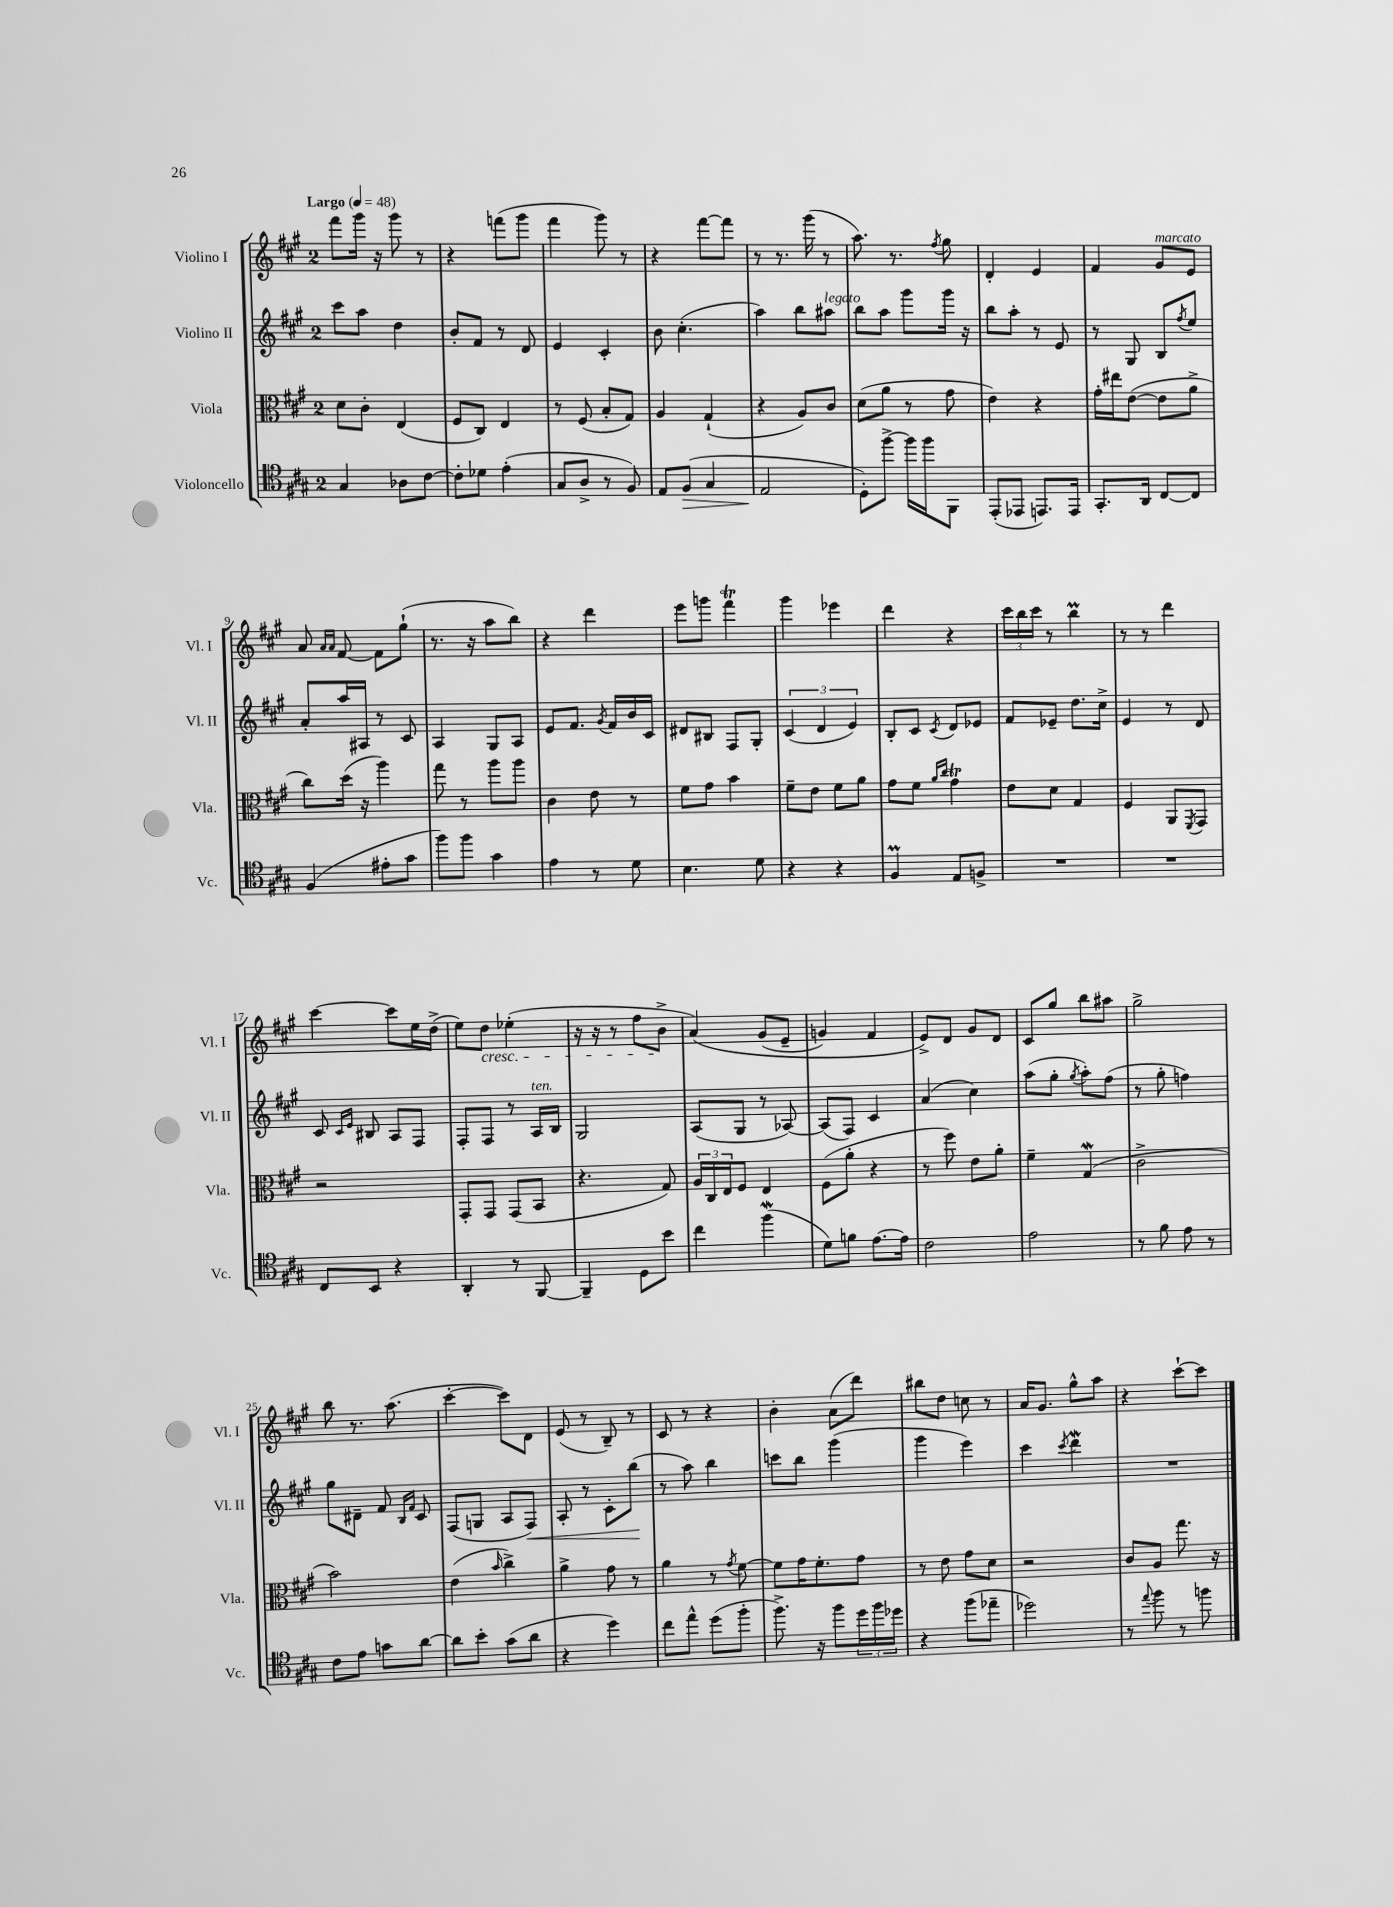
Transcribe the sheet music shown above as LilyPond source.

<<
\new StaffGroup <<
\new Staff = "s0" \with { instrumentName = "Violino I" shortInstrumentName = "Vl. I" } {
    \clef treble \key a \major \once \override Staff.TimeSignature.style = #'single-digit \time 2/4 \tempo "Largo" 4 = 48
    fis'''8 gis'''16 r16 gis'''8 r8 |
    r4 f'''8( gis'''8 |
    fis'''4 gis'''8) r8 |
    r4 fis'''8~ fis'''8 |
    r8 r8. gis'''16( r8 |
    a''8.) r8. \acciaccatura { fis''8 } gis''8 |
    d'4-. e'4 |
    fis'4 gis'8^\markup { \italic "marcato" } e'8 |
    a'8 \grace { a'16 a'16 } fis'8~ fis'8 gis''8-!( |
    r8. r16 a''8 b''8) |
    r4 d'''4 |
    e'''8 g'''8 fis'''4\trill |
    gis'''4 ees'''4 |
    d'''4 r4 |
    \tuplet 3/2 { cis'''16 b''16 cis'''16 } r8 b''4\prall |
    r8 r8 d'''4 |
    cis'''4~ cis'''8 e''16 d''16->( |
    e''8) d''8\cresc ees''4-.( |
    r16 r16 r8 fis''8 b'8->\! |
    a'4)\( gis'8( e'8-- |
    g'4) fis'4 |
    e'8->\) d'8 gis'8 d'8 |
    cis'8 gis''8 b''8 ais''8 |
    gis''2-> |
    b''8 r8. a''8.( |
    cis'''4~-. cis'''8) d'8 |
    e'8( r8 b8--) r8 |
    cis'8 r8 r4 |
    b'4-. a'8( d'''8) |
    bis''8 d''8 c''8 r8 |
    a'16 gis'8. gis''8-^ a''8 |
    r4 cis'''8~-! cis'''8 \bar "|." |
}
\new Staff = "s1" \with { instrumentName = "Violino II" shortInstrumentName = "Vl. II" } {
    \clef treble \key a \major \once \override Staff.TimeSignature.style = #'single-digit \time 2/4
    cis'''8 a''8 d''4 |
    b'8-. fis'8 r8 d'8 |
    e'4 cis'4-. |
    b'8 cis''4.-.( |
    a''4) b''8 ais''8^\markup { \italic "legato" } |
    b''8 a''8 gis'''8 gis'''16 r16 |
    b''8 a''8-. r8 e'8 |
    r8 gis8 b8 \acciaccatura { fis''8 } e''8 |
    a'8-. a''16 ais16 r8 cis'8 |
    a4 gis8 a8 |
    e'8 fis'8. \acciaccatura { gis'8 } fis'16 b'16 cis'16 |
    dis'8 bis8 fis8 gis8-. |
    \tuplet 3/2 { cis'4( d'4 e'4) } |
    b8-. cis'8 \acciaccatura { cis'8 } d'8 ees'8 |
    fis'8 ees'8-- d''8. cis''16-> |
    e'4 r8 d'8 |
    cis'8 \grace { cis'16 e'16 } bis8 a8 fis8 |
    fis8-. fis8 r8 a16^\markup { \italic "ten." } b16 |
    gis2 |
    a8( gis8 r8 aes8~) |
    aes8( fis8) cis'4 |
    a'4( cis''4) |
    a''8( gis''8-. \acciaccatura { gis''8 } a''8-.) fis''8( |
    r8 gis''8-. f''4) |
    gis''8 dis'8-- fis'8 \grace { b16 fis'16 } cis'8 |
    fis8( g8 a8 fis8\<) |
    a8-. r8 cis'8-. b''8\!( |
    r8 a''8) b''4 |
    c'''8 b''8 gis'''4( |
    gis'''4 e'''4) |
    cis'''4 \acciaccatura { cis'''8 } d'''4\mordent |
    R2 \bar "|." |
}
\new Staff = "s2" \with { instrumentName = "Viola" shortInstrumentName = "Vla." } {
    \clef alto \key a \major \once \override Staff.TimeSignature.style = #'single-digit \time 2/4
    d'8 cis'8-. e4( |
    fis8 cis8) e4 |
    r8 fis8( b8-. gis8) |
    a4 gis4-!( |
    r4 a8) cis'8 |
    d'8( a'8 r8 gis'8 |
    e'4) r4 |
    gis'16-. eis''16 e'8~( e'8 a'8-> |
    cis''8) d''16( r16 a''4) |
    gis''8 r8 a''8 a''8 |
    cis'4 e'8 r8 |
    fis'8 gis'8 b'4 |
    fis'8-- e'8 fis'8 a'8 |
    gis'8 fis'8 \grace { a'16 cis''16 } gis'4\trill |
    e'8 d'8 gis4 |
    fis4 a,8 \acciaccatura { fis,8 } gis,8 |
    r2 |
    gis,8-. gis,8 gis,8( b,8 |
    r4. gis8) |
    \tuplet 3/2 { a16 cis16 e16 } fis8 e4 |
    fis8( a'8-. r4 |
    r8 fis''8) e'8 a'8-. |
    fis'4-- gis4\mordent( |
    cis'2-> |
    b'2) |
    e'4( \grace { b'16 } cis''4->) |
    a'4-> gis'8 r8 |
    a'4 r8 \acciaccatura { gis'8 } fis'8~ |
    fis'8 gis'16 fis'8.-. gis'8 |
    r8 e'8 gis'8 d'8 |
    r2 |
    cis'8 a8 gis''8. r16 \bar "|." |
}
\new Staff = "s3" \with { instrumentName = "Violoncello" shortInstrumentName = "Vc." } {
    \clef tenor \key a \major \once \override Staff.TimeSignature.style = #'single-digit \time 2/4
    gis4 aes8 cis'8~ |
    cis'8-. des'8 e'4-.( |
    gis8 a8-> r8 fis8) |
    e8 fis8\>( gis4 |
    e2\! |
    d8-.) fis''8~-> fis''16 fis''16 fis,8 |
    e,8-.( ees,8 e,8.) e,16 |
    gis,8.-. a,16 cis8~ cis8 |
    fis4( eis'8-. gis'8 |
    fis''8) fis''8 gis'4 |
    e'4 r8 d'8 |
    b4. d'8 |
    r4 r4 |
    fis4\prall e8 f8-> |
    R2 |
    R2 |
    cis8 b,8 r4 |
    a,4-. r8 fis,8~ |
    fis,4-- d8 b'8 |
    cis''4 fis''4\mordent( |
    d'8) f'8 e'8.~ e'16 |
    cis'2 |
    e'2 |
    r8 fis'8 e'8 r8 |
    cis'8 e'8 g'8 a'8~ |
    a'8 b'8-. gis'8( a'8 |
    r4 d''4) |
    cis''8 e''8-^ d''8( fis''8-. |
    fis''8.->) r16 fis''8 \tuplet 3/2 { d''16 fis''16 des''16 } |
    r4 fis''8( ees''8-- |
    des''2) |
    r8 \appoggiatura { e''8 } fis''8 r8 f''8 \bar "|." |
}
>>
>>
